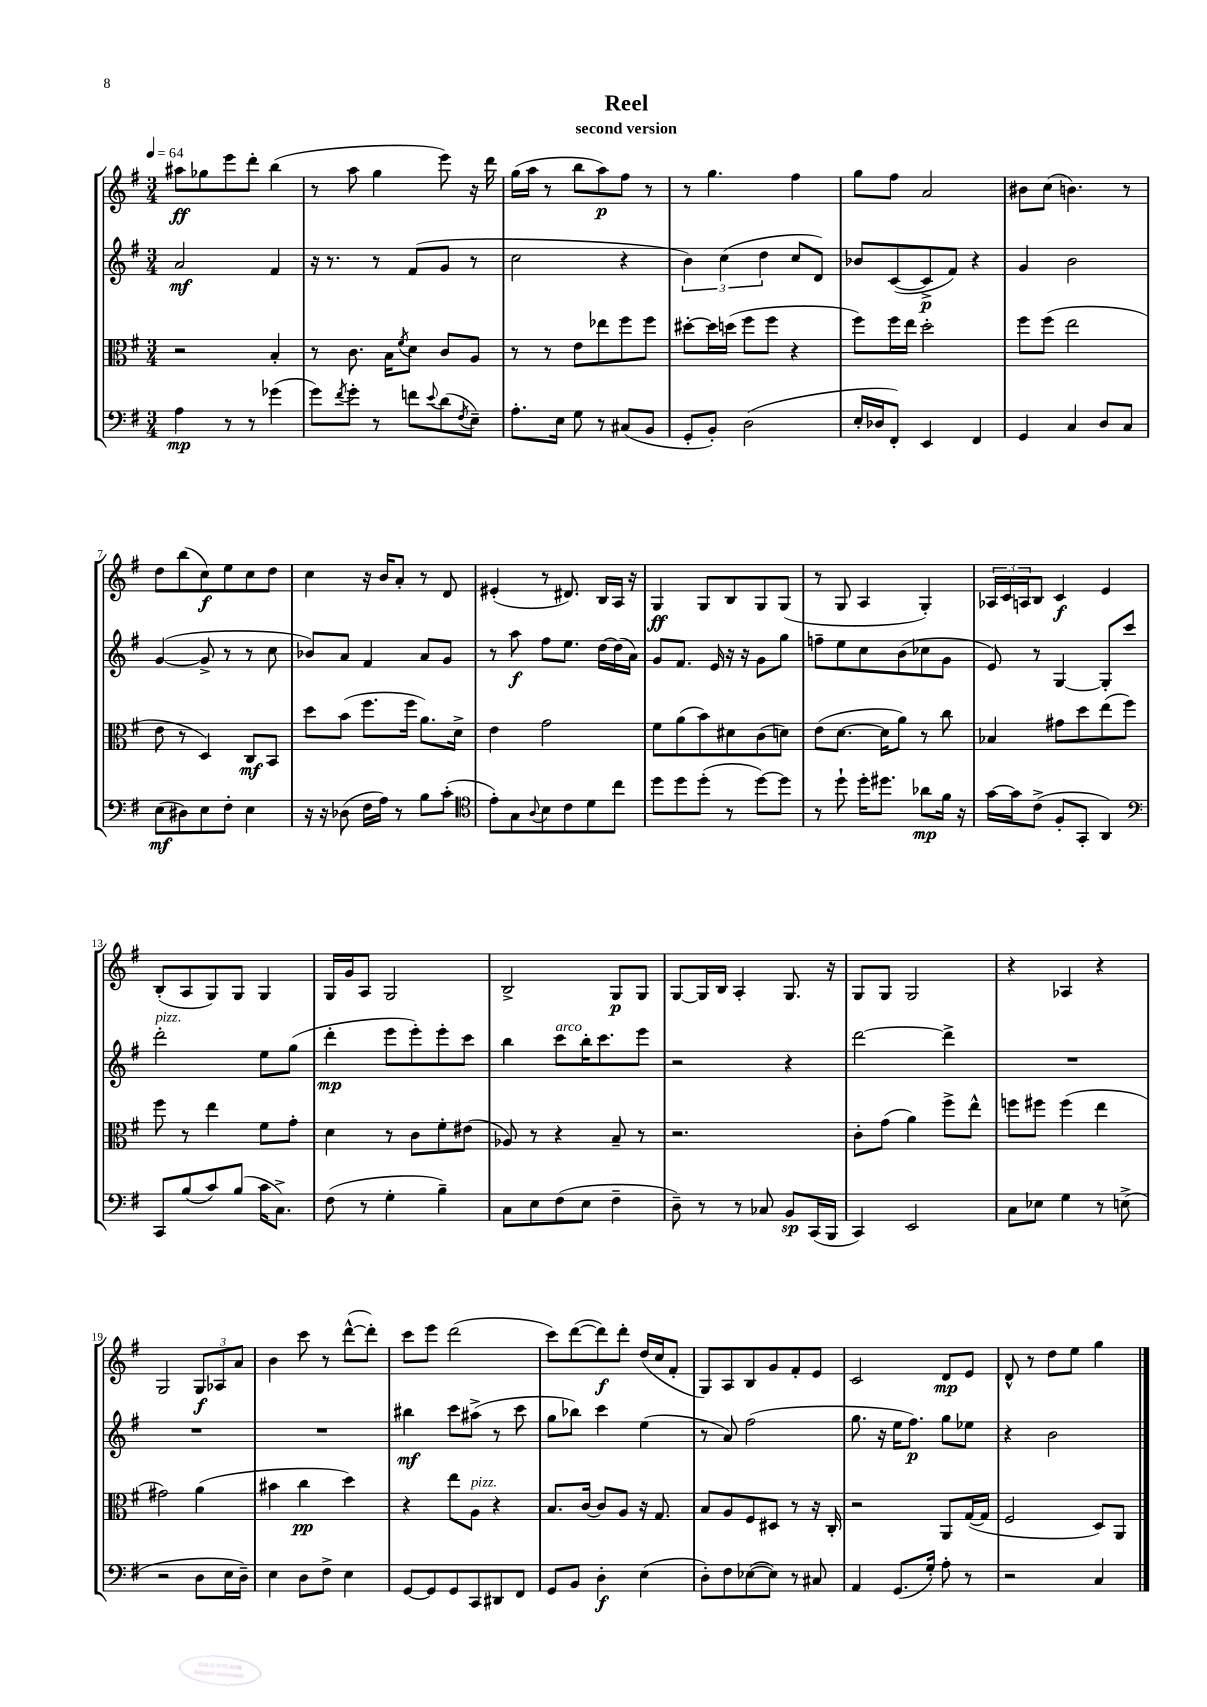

**kern	**kern	**kern	**kern
*staff4	*staff3	*staff2	*staff1
*clefF4	*clefC3	*clefG2	*clefG2
*k[f#]	*k[f#]	*k[f#]	*k[f#]
*M3/4	*M3/4	*M3/4	*M3/4
*MM64	*MM64	*MM64	*MM64
4A\	2r	2a/	8aa#\L
.	.	.	8gg-\
8r	.	.	8eee\
8r	.	.	8ddd'\J
(4g-\	4B'/	4f#/	(4bb\
=	=	=	=
8g\L)	8r	16r	8r
.	.	8.r	.
8qf#/	.	.	.
8g'\J	8.c\	.	8aa\
8r	.	8r	4gg\
.	16B\LK	.	.
.	8qf#/	.	.
8f\L	8d\J	(8f#/L	.
8qqe/	.	.	.
(8d\	8c/L	8g/J	8eee\)
8qF#/	.	.	.
8E~\J)	8A/J	8r	16r
.	.	.	16ddd\
=	=	=	=
8.A'\L	8r	2cc\	(16gg\LL
.	.	.	16aa\JJ
.	8r	.	8r
16E\Jk	.	.	.
8G\	8e\L	.	8bb\L
8r	8ee-\	.	8aa\)
(8C#/L	8ff#\	4r	8ff#\J
8BB/J	8ff#\J	.	8r
=	=	=	=
8GG'/L	[8dd#'\L	6b\)	8r
8BB'/J)	16dd#\]L	.	4.gg\
.	.	(6cc\	.
.	(16dd\JJ	.	.
(2D\	8ff#\L	.	.
.	.	6dd\	.
.	8ff#\J	.	.
.	4r	8cc/L	4ff#\
.	.	8d/J)	.
=	=	=	=
16E'/LL	8ff#\L)	8b-/L	8gg\L
16D-/J	.	.	.
8FF#'/J)	16ff#\L	([8c/	8ff#\J
.	16ee\JJ	.	.
4EE/	2dd'\	8c^/]	2a/
.	.	8f#/J)	.
4FF#/	.	4r	.
=	=	=	=
4GG/	8ff#\L	4g/	8b#\L
.	(8ff#\J	.	(8cc\J
4C/	2ee\	2b\	4.b\)
8D/L	.	.	.
8C/J	.	.	8r
=	=	=	=
(8E\L	8e\	([4g/	8dd\L
8D#\)	8r	.	(8bb\
8E\	4D/)	8g^/]	8cc\)
8F#'\J	.	8r	8ee\
4E\	8C/L	8r	8cc\
.	8BB/J	8cc\	8dd\J
=	=	=	=
16r	8dd\L	8b-/L)	4cc\
16r	.	.	.
(8D-\	(8b\J	8a/J	.
16F#\LL	8.ff#\L	4f#/	16r
16A\JJ)	.	.	16b/LK
8r	.	.	8a'/J
.	16ff#\Jk	.	.
8B\L	8.a\L)	8a/L	8r
(8c'\J	.	8g/J	8d/
.	16d^\Jk	.	.
=	=	=	=
*clefC4	*	*	*
8e'\L)	4e\	8r	(4e#'/
8G\	.	8aa\	.
8qqA/	.	.	.
8B\	2g\	8ff#\L	8r
8c\	.	8.ee\J	8.d#/)
8d\	.	.	.
.	.	[16dd\LL	16B/LL
8cc\J	.	(16dd\]	16A/JJ
.	.	16a\JJ)	16r
=	=	=	=
8dd\L	8f#\L	8g/L	4G/
8dd\	(8a\	8.f#/J	.
(8dd'\J	8b\)	.	8G/L
.	.	16e/	.
8r	8d#\	16r	8B/
.	.	16r	.
[8dd\L)	(8c\	8g\L	8G/
8dd\]J	8d\J)	8gg\J	(8G/J
=	=	=	=
8r	(8e\L	8ff~\L	8r
8dd`\	[8.d\J	8ee\	8G/
16dd'\LK	.	8cc\	4A/
8.dd#\J	16d\]LK	.	.
.	8a\J)	(8b\	.
8a-\L	8r	8cc-\	4G'/)
16f#\Jk	8cc\	8g\J	.
16r	.	.	.
=	=	=	=
[16g\LL	4B-/	8e/)	24A-/LL
.	.	.	24c/
16g\]J	.	.	.
.	.	.	24A/J
(8c^\J	.	8r	8B/J
8F#'/L	8g#\L	[4G/	4c/
8GG'/J	8dd\	.	.
4AA/)	(8ee\	8G'/]L	4e/
.	8ff#\J)	8ccc/J	.
=	=	=	=
*clefF4	*	*	*
8CC/L	8ff#\	2ddd'\	(8B'/L
(8B/	8r	.	8A/
8c/)	4ee\	.	8G/)
(8B/J	.	.	8G/J
16c\LK	8f#\L	8ee\L	4G/
8.C^\J)	.	.	.
.	8g'\J	(8gg\J	.
=	=	=	=
(8F#\	4d\	4ddd'\	16G/LL
.	.	.	16g/J
8r	.	.	8A/J
4G'\	8r	8eee\L	2G/
.	8c\L	8eee'\)	.
4B~\)	8f#'\	8eee'\	.
.	(8e#\J	8ccc\J	.
=	=	=	=
8C\L	8A-/)	4bb\	2B^/
8E\	8r	.	.
(8F#\	4r	8ccc\L	.
8E\J	.	16bb'\K	.
.	.	8.ccc\	.
4F#~\	8B~/	.	8G/L
.	8r	8eee\J	8G/J
=	=	=	=
8D~\)	2.r	2r	[8G/L
8r	.	.	16G/]L
.	.	.	16B/JJ
8r	.	.	4A'/
8C-/	.	.	.
8BB/L	.	4r	8.G/
(16CC/L	.	.	.
16BBB/JJ	.	.	16r
=	=	=	=
4CC/)	8c'\L	[2ddd\	8G/L
.	(8g\J	.	8G/J
2EE/	4a\)	.	2G/
.	8ff#^\L	4ddd^\]	.
.	8ee^^\J	.	.
=	=	=	=
8C\L	8ff\L	2.r	4r
8E-\J	8ff#\J	.	.
4G\	(4ff#\	.	4A-/
8r	4ee\	.	4r
(8E^\	.	.	.
=	=	=	=
2r	2g#\)	2.r	2G/
8D\L	(4a\	.	12G/L
.	.	.	12A-/
16E\L	.	.	.
.	.	.	12a/J
16D~\JJ)	.	.	.
=	=	=	=
4E\	4b#\	2.r	4b\
8D\L	4cc\	.	8ccc\
8F#^\J	.	.	8r
4E\	4dd\)	.	([8ddd^^\L
.	.	.	8ddd'\]J)
=	=	=	=
[8GG/L	4r	4bb#\	8ccc\L
8GG/]	.	.	8eee\J
8GG/	8ee\L	8ccc\L	(2ddd\
8CC/	8A\J	(8aa#^\J	.
8DD#/	4r	8r	.
8FF#/J	.	8ccc\	.
=	=	=	=
8GG/L	8.B/L	8gg\L	8ccc\L)
8BB/J	.	8bb-\J)	([8ddd\
.	[16c/Jk	.	.
4D'\	8c/]L	4ccc\	8ddd\])
.	8A/J	.	8ddd'\J
(4E\	16r	(4ee\	(16dd/LL
.	8.G/	.	16cc/J
.	.	.	8f#'/J
=	=	=	=
8D'\L)	8B/L	8r	8G/L)
8F#\	8A/	8a/)	8A/
([8E-\	8F#/	(2ff#\	8B/
8E-\]J)	8D#/J	.	8g/
8r	8r	.	8f#'/
8C#/	16r	.	8e/J
.	16C'/	.	.
=	=	=	=
4AA/	2r	8.gg\	2c/
.	.	16r	.
(8.GG/L	.	16ee\LK	.
.	.	8.ff#\J)	.
16G'/Jk)	.	.	.
8A'\	8AA/L	8gg\L	8d/L
8r	([16G/L	8ee-\J	8e/J
.	16G/]JJ	.	.
=	=	=	=
2r	2F#/	4r	8d^^/
.	.	.	8r
.	.	2b\	8dd\L
.	.	.	8ee\J
4C/	8D/L)	.	4gg\
.	8AA/J	.	.
==	==	==	==
*-	*-	*-	*-
